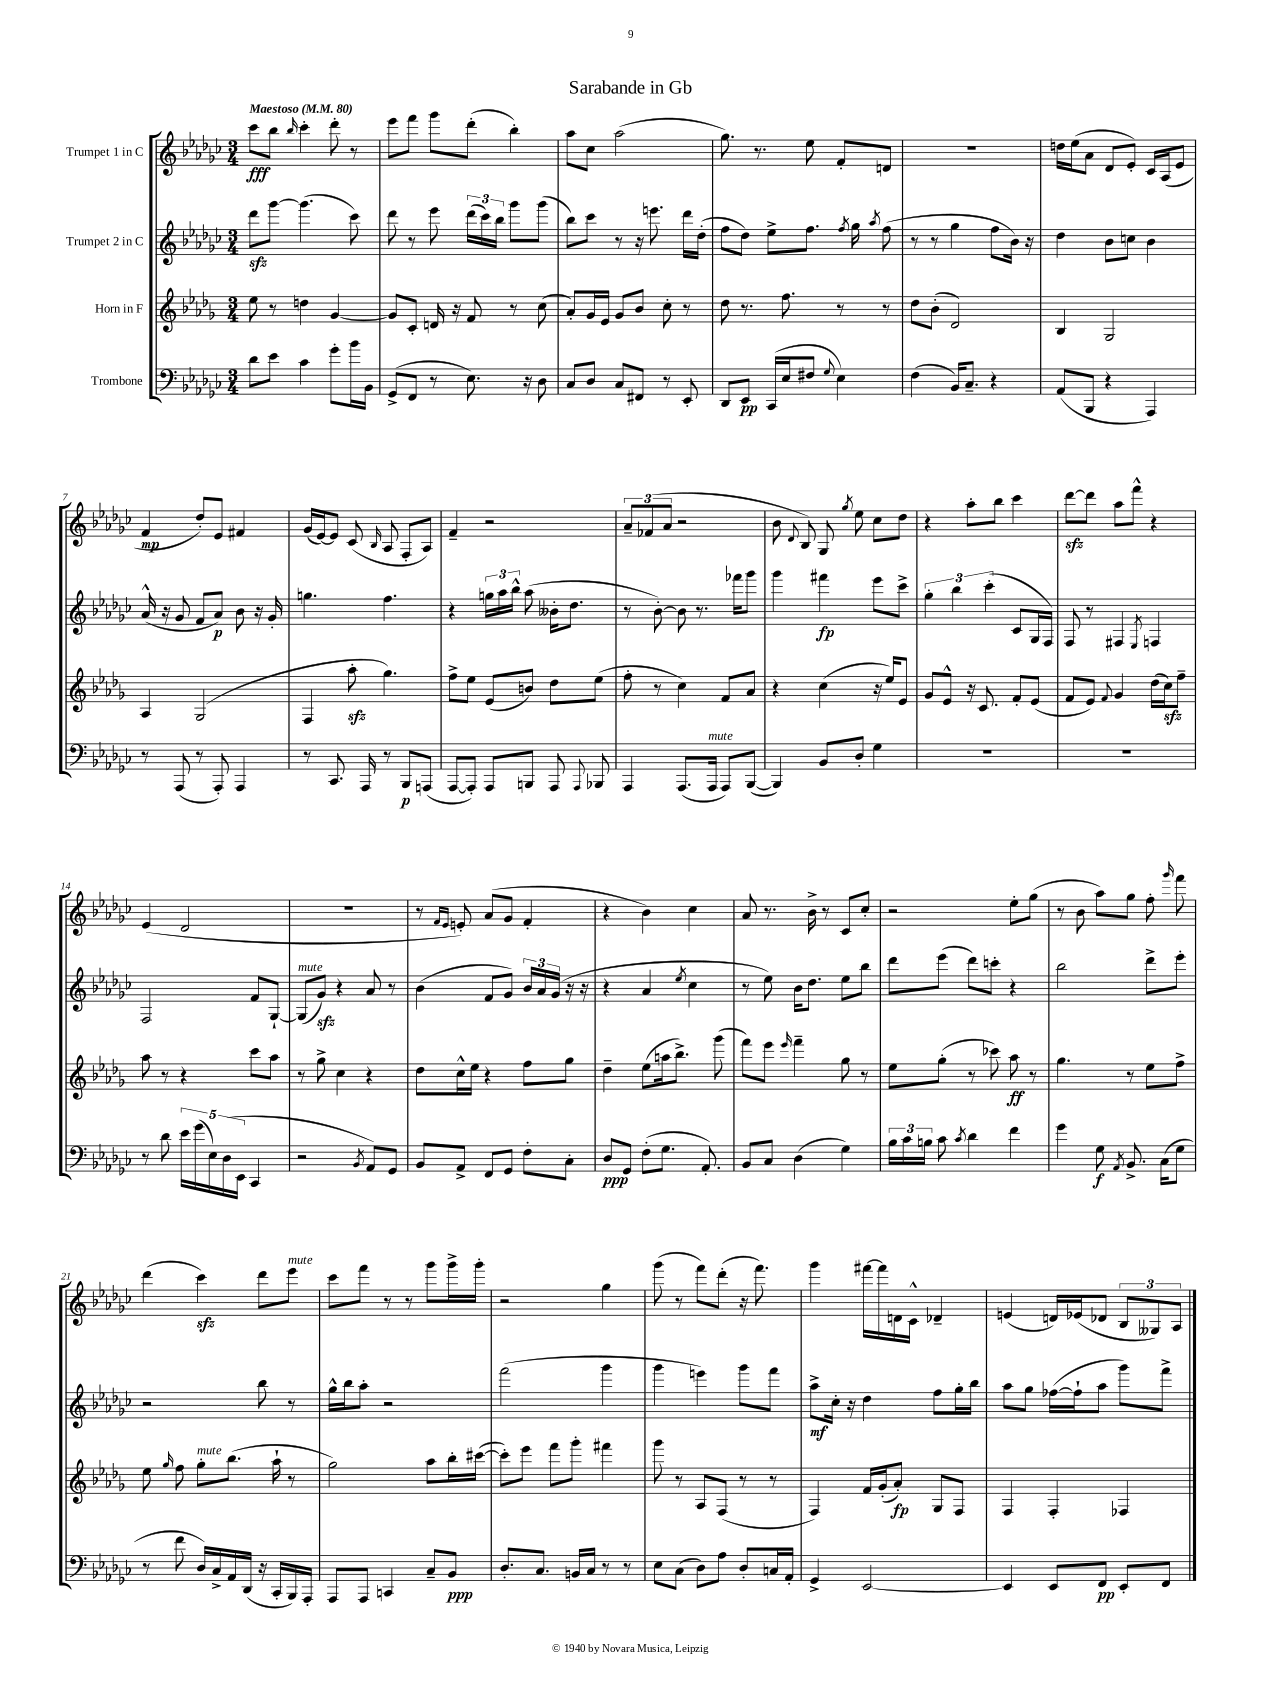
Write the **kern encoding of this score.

**kern	**dynam	**kern	**dynam	**kern	**dynam	**kern	**dynam
*part4	*part4	*part3	*part3	*part2	*part2	*part1	*part1
*staff4	*staff4	*staff3	*staff3	*staff2	*staff2	*staff1	*staff1
*I"Trombone	*	*I"Horn in F	*	*I"Trumpet 2 in C	*	*I"Trumpet 1 in C	*
*clefF4	*	*clefG2	*	*clefG2	*	*clefG2	*
*k[b-e-a-d-g-c-]	*	*k[b-e-a-d-g-]	*	*k[b-e-a-d-g-c-]	*	*k[b-e-a-d-g-c-]	*
*M3/4	*	*M3/4	*	*M3/4	*	*M3/4	*
*MM80	*	*MM80	*	*MM80	*	*MM80	*
=1	=1	=1	=1	=1	=1	=1	=1
!	!	!	!	!	!	!LO:TX:a:B:t=Maestoso	!
8d-\L	.	8ee-\	.	8ddd-zz\L	.	8ccc-\L	fff
8e-\J	.	8r	.	[8ggg-\J	.	8bb-\J	.
.	.	.	.	.	.	16qqbb-/	.
4c-\	.	4ddn\	.	(4.ggg-\]	.	4ccc-'\	.
8g-'\L	.	[4g-/	.	.	.	8ddd-'\	.
16b-\L	.	.	.	8ccc-\)	.	8r	.
16BB-\JJ	.	.	.	.	.	.	.
=2	=2	=2	=2	=2	=2	=2	=2
(8GG-^/L	.	8g-/L]	.	8ddd-\	.	8eee-\L	.
8FF/J	.	8c'/J	.	8r	.	8fff\J	.
8r	.	16dn/	.	8eee-\	.	8ggg-\L	.
.	.	16r	.	.	.	.	.
8.E-\)	.	8f/	.	(24ddd-\LL	.	(8ddd-'\J	.
.	.	.	.	24ccc-\)	.	.	.
.	.	.	.	24bb-\JJ	.	.	.
.	.	8r	.	8ggg-\L	.	4bb-'\)	.
16r	.	.	.	.	.	.	.
8D-\	.	(8cc\	.	(8ggg-\J	.	.	.
=3	=3	=3	=3	=3	=3	=3	=3
8C-/L	.	8a-'/L)	.	8bb-\L)	.	8aa-\L	.
8D-/J	.	16g-/L	.	8ccc-\J	.	8cc-\J	.
.	.	16e-/JJ	.	.	.	.	.
8C-/L	.	8g-/L	.	8r	.	(2aa-\	.
8FF#X/J	.	8b-/J	.	16r	.	.	.
.	.	.	.	8.eeen\	.	.	.
8r	.	8cc'\	.	.	.	.	.
8EE-'/	.	8r	.	16ddd-\LL	.	.	.
.	.	.	.	(16dd-'\JJ	.	.	.
=4	=4	=4	=4	=4	=4	=4	=4
8DD-/L	.	8dd-\	.	8ff\L	.	8.gg-\)	.
8EE-/J	pp	8.r	.	8dd-\J)	.	.	.
.	.	.	.	.	.	8.r	.
(16CC-/LL	.	.	.	8ee-^\L	.	.	.
16E-/J	.	8.ff\	.	.	.	.	.
8F#X/J	.	.	.	8.ff\J	.	8ee-\	.
8qqG-/	.	.	.	.	.	.	.
4E-\)	.	8r	.	.	.	8f'/L	.
.	.	.	.	8qff/	.	.	.
.	.	.	.	16gg-\	.	.	.
.	.	.	.	8qaa-/	.	.	.
.	.	8r	.	(8ff\	.	8dn/J	.
=5	=5	=5	=5	=5	=5	=5	=5
(4F\	.	8dd-\L	.	8r	.	2.r	.
.	.	(8b-'\J	.	8r	.	.	.
16BB-/KL)	.	2d-/)	.	4gg-\	.	.	.
8.C-~/J	.	.	.	.	.	.	.
4r	.	.	.	8ff\L	.	.	.
.	.	.	.	16b-\Jk)	.	.	.
.	.	.	.	16r	.	.	.
=6	=6	=6	=6	=6	=6	=6	=6
(8AA-/L	.	4B-/	.	4dd-\	.	16ddn\LL	.
.	.	.	.	.	.	(16ee-\J	.
8BBB-/J	.	.	.	.	.	8a-\J	.
4r	.	2G-/	.	8b-\L	.	8d-/L	.
.	.	.	.	8ccn\J	.	8e-'/J)	.
4AAA-/)	.	.	.	4b-\	.	16c-/LL	.
.	.	.	.	.	.	(16A-/J	.
.	.	.	.	.	.	8e-/J	.
!!LO:LB:g=z
=7	=7	=7	=7	=7	=7	=7	=7
8r	.	4A-/	.	(16a-^^/	.	4f/	mp
.	.	.	.	16r	.	.	.
(8AAA-/	.	.	.	8g-/	.	.	.
8r	.	(2G-/	.	8f/L	.	8dd-'/L)	.
8AAA-'/)	.	.	.	8a-/J)	p	8e-/J	.
4AAA-/	.	.	.	8b-\	.	4f#X/	.
.	.	.	.	16r	.	.	.
.	.	.	.	16g-'/	.	.	.
=8	=8	=8	=8	=8	=8	=8	=8
8r	.	4F/	.	4.ggn\	.	(16g-/LL	.
.	.	.	.	.	.	[16e-/J)	.
8.CC-/	.	.	.	.	.	8e-/J]	.
.	.	8aa-zz'\	.	.	.	(8c-/	.
16AAA-/	.	.	.	.	.	.	.
.	.	.	.	.	.	16qqB-/	.
8r	.	4.gg-\)	.	4.ff\	.	8A-/	.
8BBB-/L	p	.	.	.	.	8F'/L	.
(8AAAn/J	.	.	.	.	.	8A-/J)	.
=9	=9	=9	=9	=9	=9	=9	=9
[8AAA-/L	.	8ff^\L	.	4r	.	4f~/	.
8AAA-'/J])	.	8ee-\J	.	.	.	.	.
8AAA-/L	.	(8e-/L	.	24ggn\LL	.	2r	.
.	.	.	.	24aa-\	.	.	.
.	.	.	.	24bb-^^\JJ	.	.	.
8BBBn/J	.	8bn/J)	.	(8aa-\	.	.	.
8AAA-/	.	8dd-\L	.	16b--X'\KL	.	.	.
.	.	.	.	8.dd-\J	.	.	.
8qqAAA-/	.	.	.	.	.	.	.
8BBB-X/	.	(8ee-\J	.	.	.	.	.
=10	=10	=10	=10	=10	=10	=10	=10
4AAA-/	.	8ff'\	.	8r	.	12a-~/L	.
.	.	.	.	.	.	(12f-X/	.
.	.	8r	.	[8b-'\)	.	.	.
.	.	.	.	.	.	12a-/J	.
(8.AAA-/L	.	4cc\)	.	8b-\]	.	2r	.
.	.	.	.	8.r	.	.	.
!LO:TX:a:i:t=mute	!	!	!	!	!	!	!
16AAA-/Jk	.	.	.	.	.	.	.
8AAA-/L)	.	8f/L	.	.	.	.	.
.	.	.	.	16fff-X\KL	.	.	.
([8BBB-/J	.	8a-/J	.	8ggg-\J	.	.	.
=11	=11	=11	=11	=11	=11	=11	=11
4BBB-/])	.	4r	.	4ggg-\	.	8b-\	.
.	.	.	.	.	.	8qqd-/	.
.	.	.	.	.	.	8B-/)	.
8BB-/L	.	(4cc\	.	4fff#X\	fp	8G-/	.
.	.	.	.	.	.	8qgg-/	.
8D-'/J	.	.	.	.	.	8ee-\	.
4G-\	.	16r	.	8eee-\L	.	8cc-\L	.
.	.	16ee-/KL)	.	.	.	.	.
.	.	8e-/J	.	8ccc-^\J	.	8dd-\J	.
=12	=12	=12	=12	=12	=12	=12	=12
2.r	.	8g-/L	.	6gg-'\	.	4r	.
.	.	8e-^^/J	.	.	.	.	.
.	.	.	.	6bb-\	.	.	.
.	.	16r	.	.	.	8aa-'\L	.
.	.	8.c/	.	.	.	.	.
.	.	.	.	(6ccc-'\	.	.	.
.	.	.	.	.	.	8bb-\J	.
.	.	8f'/L	.	8c-/L	.	4ccc-\	.
.	.	(8e-/J	.	16G-/L	.	.	.
.	.	.	.	16F/JJ)	.	.	.
=13	=13	=13	=13	=13	=13	=13	=13
2.r	.	8f/L	.	8F/	.	[8ddd-zz\L	.
.	.	8e-/J)	.	8r	.	8ddd-\J]	.
.	.	8qqf/	.	.	.	.	.
.	.	4g-/	.	4F#X/	.	8aa-\L	.
.	.	.	.	.	.	8fff^^\J	.
.	.	.	.	8qE-/	.	.	.
.	.	(16dd-\LL	.	4Fn/	.	4r	.
.	.	16cczz\J)	.	.	.	.	.
.	.	8ff~\J	.	.	.	.	.
!!LO:LB:g=z
=14	=14	=14	=14	=14	=14	=14	=14
8r	.	8aa-\	.	2F/	.	(4e-/	.
8d-\	.	8r	.	.	.	.	.
20e-\LL	.	4r	.	.	.	2d-/	.
(20g-\	.	.	.	.	.	.	.
20E-\)	.	.	.	.	.	.	.
(20D-\	.	.	.	.	.	.	.
20EE-\JJ	.	.	.	.	.	.	.
4CC-/	.	8ccc\L	.	8f/L	.	.	.
.	.	8aa-\J	.	[8G-`/J	.	.	.
=15	=15	=15	=15	=15	=15	=15	=15
!	!	!	!	!LO:TX:a:i:t=mute	!	!	!
2r	.	8r	.	(8G-/L]	.	2.r	.
.	.	8gg-^\	.	8g-zz/J)	.	.	.
.	.	4cc\	.	4r	.	.	.
8qBB-/	.	.	.	.	.	.	.
8AA-/L)	.	4r	.	8a-/	.	.	.
8GG-/J	.	.	.	8r	.	.	.
=16	=16	=16	=16	=16	=16	=16	=16
8BB-/L	.	8dd-\L	.	(4b-\	.	8r	.
.	.	.	.	.	.	16qqf/LL	.
.	.	.	.	.	.	16qqe-/JJ	.
8AA-^/J	.	16cc^^\L	.	.	.	8en'/)	.
.	.	16ee-\JJ	.	.	.	.	.
8FF/L	.	4r	.	8f/L	.	(8a-/L	.
8GG-/J	.	.	.	8g-/J)	.	8g-/J	.
8F'\L	.	8ff\L	.	24b-/LL	.	4f'/	.
.	.	.	.	24a-/	.	.	.
.	.	.	.	(24g-/JJ	.	.	.
8C-'\J	.	8gg-\J	.	16r	.	.	.
.	.	.	.	16r	.	.	.
=17	=17	=17	=17	=17	=17	=17	=17
8D-/L	ppp	4dd-~\	.	4r	.	4r	.
8GG-/J	.	.	.	.	.	.	.
(8F'\L	.	(8ee-\L	.	4a-/	.	4b-\)	.
8.G-\J	.	16aan\k	.	.	.	.	.
.	.	8.bb-^\J)	.	.	.	.	.
.	.	.	.	8qee-/	.	.	.
.	.	.	.	4cc-\	.	4cc-\	.
8.AA-'/)	.	.	.	.	.	.	.
.	.	(8ggg-\	.	.	.	.	.
=18	=18	=18	=18	=18	=18	=18	=18
8BB-/L	.	8fff\L)	.	8r	.	8a-/	.
8C-/J	.	8eee-\J	.	8ee-\)	.	8.r	.
.	.	16qqeee-/	.	.	.	.	.
(4D-\	.	4fff~\	.	16b-\KL	.	.	.
.	.	.	.	8.dd-\J	.	16b-^\	.
.	.	.	.	.	.	8r	.
4G-\)	.	8gg-\	.	8ee-\L	.	8c-/L	.
.	.	8r	.	8bb-\J	.	8cc-'/J	.
=19	=19	=19	=19	=19	=19	=19	=19
24B-\LL	.	8ee-\L	.	8ddd-\L	.	2r	.
24c-\	.	.	.	.	.	.	.
24Bn\JJ	.	.	.	.	.	.	.
8c-\	.	(8gg-'\J	.	(8eee-\J	.	.	.
8qc-/	.	.	.	.	.	.	.
4d-\	.	8r	.	8ddd-\L)	.	.	.
.	.	8ccc-X\)	.	8cccn'\J	.	.	.
4f\	.	8aa-\	ff	4r	.	8ee-'\L	.
.	.	8r	.	.	.	(8gg-\J	.
=20	=20	=20	=20	=20	=20	=20	=20
4g-\	.	4.gg-\	.	2bb-\	.	8r	.
.	.	.	.	.	.	8b-\	.
8G-\	f	.	.	.	.	8aa-\L)	.
8qAA-/	.	.	.	.	.	.	.
8.BB-^/	.	8r	.	.	.	8gg-\J	.
.	.	8ee-\L	.	8ddd-^\L	.	8ff'\	.
(16C-\KL	.	.	.	.	.	.	.
.	.	.	.	.	.	16qqggg-/	.
8G-\J	.	8ff^\J	.	8eee-'\J	.	8fff\	.
!!LO:LB:g=z
=21	=21	=21	=21	=21	=21	=21	=21
8r	.	8ee-\	.	2r	.	(4ddd-\	.
.	.	16qqgg-/	.	.	.	.	.
8f\	.	8ff\	.	.	.	.	.
!	!	!LO:TX:a:i:t=mute	!	!	!	!	!
16D-/LL)	.	8gg-'\L	.	.	.	4ccc-zz\)	.
16C-^/	.	.	.	.	.	.	.
16AA-/	.	(8.bb-\J	.	.	.	.	.
(16DD-/JJ	.	.	.	.	.	.	.
16r	.	.	.	8bb-\	.	8ddd-\L	.
16CC-'/LL	.	16aa-`\	.	.	.	.	.
!	!	!	!	!	!	!LO:TX:a:i:t=mute	!
16BBB-/)	.	8r	.	8r	.	8eee-\J	.
16AAA-'/JJ	.	.	.	.	.	.	.
=22	=22	=22	=22	=22	=22	=22	=22
8AAA-/L	.	2gg-\)	.	16gg-^^\LL	.	8ccc-\L	.
.	.	.	.	16bb-\J	.	.	.
8AAA-/J	.	.	.	8aa-'\J	.	8fff\J	.
4CCn/	.	.	.	2r	.	8r	.
.	.	.	.	.	.	8r	.
8C-~/L	.	8aa-\L	.	.	.	8ggg-\L	.
8BB-/J	ppp	16bb-'\L	.	.	.	16ggg-^\L	.
.	.	([16ccc#X\JJ	.	.	.	16ggg-'\JJ	.
=23	=23	=23	=23	=23	=23	=23	=23
8.D-'/L	.	8ccc#'\L])	.	(2fff\	.	2r	.
.	.	8eee-\J	.	.	.	.	.
8.C-/J	.	.	.	.	.	.	.
.	.	8fff\L	.	.	.	.	.
16BBn/LL	.	8ggg-'\J	.	.	.	.	.
16C-/JJ	.	.	.	.	.	.	.
8r	.	4fff#X\	.	4ggg-\	.	4gg-\	.
8r	.	.	.	.	.	.	.
=24	=24	=24	=24	=24	=24	=24	=24
8E-\L	.	8ggg-\	.	4ggg-\	.	(8ggg-\	.
(8C-\J	.	8r	.	.	.	8r	.
8D-\L)	.	8A-/L	.	4eeen\)	.	8fff\L)	.
8A-\J	.	(8F/J	.	.	.	(8ddd-'\J	.
8D-'/L	.	8r	.	8ggg-\L	.	16r	.
.	.	.	.	.	.	8.fff\)	.
16Cn/L	.	8r	.	8fff\J	.	.	.
16AA-'/JJ	.	.	.	.	.	.	.
=25	=25	=25	=25	=25	=25	=25	=25
4GG-^/	.	4F/)	.	8aa-^\L	mf	4ggg-\	.
.	.	.	.	16cc-'\Jk	.	.	.
.	.	.	.	16r	.	.	.
[2EE-/	.	16f/LL	.	4dd-\	.	[16fff#X\LL	.
.	.	(16g-'/J	.	.	.	16fff#\]	.
.	.	8a-'/J)	fp	.	.	16dn\	.
.	.	.	.	.	.	16c-^^\JJ	.
.	.	8G-/L	.	8ff\L	.	4d-X~/	.
.	.	8F/J	.	16gg-'\L	.	.	.
.	.	.	.	16bb-\JJ	.	.	.
=26	=26	=26	=26	=26	=26	=26	=26
4EE-/]	.	4F/	.	8aa-\L	.	(4en/	.
.	.	.	.	8gg-\J	.	.	.
8EE-/L	.	4F'/	.	([16ff-X\LL	.	16dn/LL)	.
.	.	.	.	16ff-`\J]	.	(16e-X/J	.
8FF/J	pp	.	.	8aa-\J	.	8d-X/J	.
8EE-'/L	.	4F-X/	.	8ggg-\L)	.	12B-/L	.
.	.	.	.	.	.	12G--X/)	.
8FF/J	.	.	.	8fff^\J	.	.	.
.	.	.	.	.	.	12A-/J	.
==	==	==	==	==	==	==	==
*-	*-	*-	*-	*-	*-	*-	*-
